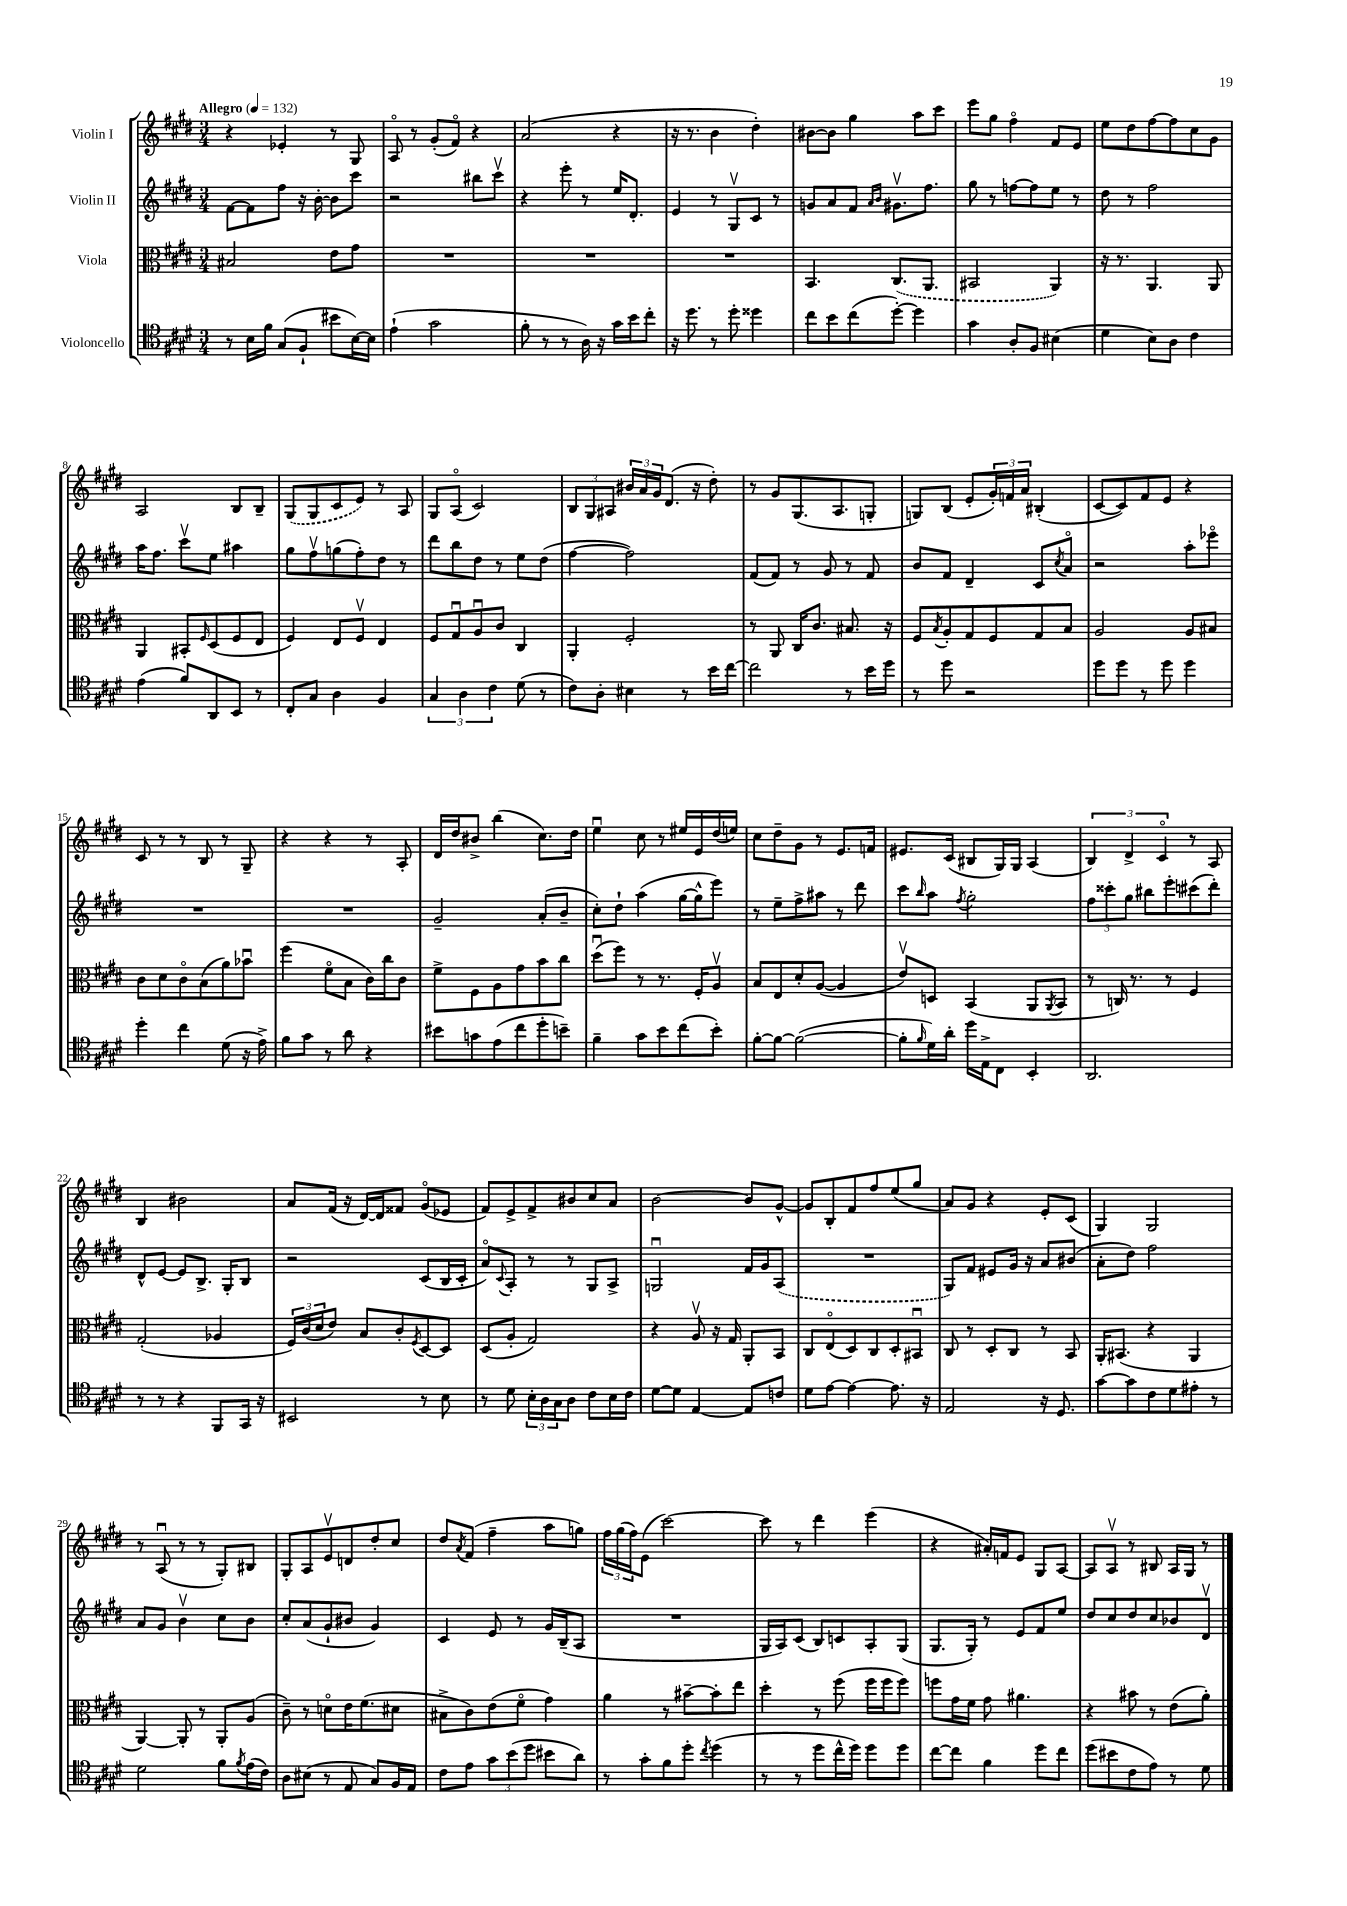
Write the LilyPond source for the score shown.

<<
\new StaffGroup <<
\new Staff = "s0" \with { instrumentName = "Violin I" } {
    \clef treble \key e \major \numericTimeSignature \time 3/4 \tempo "Allegro" 4 = 132
    r4 ees'4-. r8 gis8 |
    a8\flageolet r8 gis'8-.( fis'8\flageolet) r4 |
    a'2( r4 |
    r16 r8. b'4 dis''4-.) |
    bis'8~ bis'8 gis''4 a''8 cis'''8 |
    e'''8 gis''8 fis''4\flageolet fis'8 e'8 |
    e''8 dis''8 fis''8~ fis''8 cis''8 gis'8 |
    a2 b8 b8-- |
    \once \slurDashed gis8( gis8 cis'8 e'8) r8 a8 |
    gis8 a8\flageolet( cis'2) |
    \tuplet 3/2 { b8 gis8 ais8 } \tuplet 3/2 { bis'16 a'16 gis'16 } dis'8.( r16 dis''8-.) |
    r8 gis'8 gis8.( a8. g8-. |
    g8) b8( e'8-. \tuplet 3/2 { gis'16-.) f'16 a'16 } bis4-.( |
    cis'8~ cis'8) fis'8 e'8 r4 |
    cis'8 r8 r8 b8 r8 gis8-- |
    r4 r4 r8 a8-. |
    dis'16 dis''16 bis'8-> b''4( cis''8.) dis''16 |
    e''4\downbow cis''8 r8 eis''16 e'16 dis''16( e''16) |
    cis''8 dis''8-- gis'8 r8 e'8. f'16 |
    eis'8. cis'16( bis8 gis16) gis16 a4( |
    \tuplet 3/2 { b4) dis'4-> cis'4\flageolet } r8 a8 |
    b4 bis'2 |
    a'8 fis'16( r16 dis'16~) dis'16 fisis'8 gis'8\flageolet( ees'8 |
    fis'8) e'8-> fis'8-> bis'8 cis''8 a'8 |
    b'2~ b'8 gis'8~-^ |
    gis'8 b8-. fis'8 fis''8 e''8( gis''8 |
    a'8) gis'8 r4 e'8-. cis'8( |
    gis4) gis2 |
    r8 a8\downbow( r8 r8 gis8-.) bis8 |
    gis8-. a8 e'8\upbow d'8 dis''8-. cis''8 |
    dis''8 \acciaccatura { a'8 } fis'8( fis''4-- a''8 g''8) |
    \tuplet 3/2 { fis''16 gis''16( fis''16) } e'8( cis'''2~) |
    cis'''8 r8 dis'''4 e'''4( |
    r4 ais'16-.) f'16 e'8 gis8 a8~ |
    a8 a8\upbow r8 bis8 a16 gis16 r8 \bar "|." |
}
\new Staff = "s1" \with { instrumentName = "Violin II" } {
    \clef treble \key e \major \numericTimeSignature \time 3/4
    fis'8~ fis'8 fis''8 r16 b'16~-. b'8 cis'''8 |
    r2 bis''8 cis'''8\upbow |
    r4 e'''8-. r8 e''16 dis'8.-. |
    e'4 r8 gis8\upbow cis'8 r8 |
    g'8 a'8 fis'8 \grace { a'16 b'16 } gis'8.\upbow fis''8. |
    gis''8 r8 f''8~ f''8 e''8 r8 |
    dis''8 r8 fis''2 |
    a''16 fis''8. cis'''8\upbow e''8 ais''4 |
    gis''8 fis''8\upbow g''8( fis''8-.) dis''8 r8 |
    dis'''8 b''8 dis''8 r8 e''8 dis''8( |
    fis''4~ fis''2) |
    fis'8( fis'8) r8 gis'8 r8 fis'8 |
    b'8 fis'8 dis'4-- cis'8 \acciaccatura { cis''8 } a'8\flageolet |
    r2 a''8-. ees'''8\flageolet |
    R2. |
    R2. |
    gis'2-- a'8-.( b'8-- |
    cis''8-.) dis''8-! a''4( gis''16~ gis''16-^ e'''8) |
    r8 e''8-- fis''8-> ais''8 r8 dis'''8 |
    cis'''8 \grace { b''16 } a''8 \acciaccatura { fis''8 } gis''2-. |
    \tuplet 3/2 { fis''8 cisis'''8-. gis''8 } bis''8 e'''8-. cis'''8( dis'''8-.) |
    dis'8-^ e'8~ e'8 b8.-> gis16-. b8 |
    r2 cis'8( b16 cis'16-. |
    a'8\flageolet) \appoggiatura { cis'8 } a8-. r8 r8 gis8 a8-> |
    g2\downbow fis'16 gis'16 \once \slurDashed a8( |
    R2. |
    gis8) fis'8 eis'8 gis'16 r16 a'8 bis'8( |
    a'8-. dis''8) fis''2 |
    a'8 gis'8 b'4\upbow cis''8 b'8 |
    cis''8-. a'8( gis'8-! bis'8 gis'4) |
    cis'4 e'8 r8 gis'16 b16--( a8 |
    R2. |
    gis16 a16) cis'8( b8) c'8 a8-. gis8( |
    gis8. gis16-.) r8 e'8 fis'8 e''8 |
    dis''8 cis''8 dis''8 cis''8 bes'8 dis'8\upbow \bar "|." |
}
\new Staff = "s2" \with { instrumentName = "Viola" } {
    \clef alto \key e \major \numericTimeSignature \time 3/4
    bis2 e'8 gis'8 |
    R2. |
    R2. |
    R2. |
    b,4. \once \slurDashed cis8.( a,8. |
    bis,2 a,4) |
    r16 r8. a,4. a,8 |
    a,4 bis,8-. \grace { fis16 } dis8( fis8 e8 |
    fis4) e8 fis8\upbow e4 |
    fis8 gis8\downbow a8\downbow cis'8 cis4 |
    a,4-. fis2-. |
    r8 a,8 cis16 cis'8. bis8. r16 |
    fis8 \acciaccatura { b8 } a8-. gis8 fis8 gis8 b8 |
    a2 a8 bis8 |
    cis'8 dis'8 cis'8\flageolet b8( a'8) bes'8\downbow |
    fis''4( fis'8\flageolet b8 cis'16) cis''16 cis'8 |
    fis'8-> fis8 a8 gis'8 b'8 cis''8 |
    dis''8\downbow( fis''8) r8 r8. fis16-. a8\upbow |
    b8 e8 dis'8-. a8~( a4 |
    e'8\upbow) d8 b,4( a,8 \acciaccatura { a,8 } b,8 |
    r8 c16) r8. r8 fis4 |
    gis2-.( aes4 |
    \tuplet 3/2 { fis16) cis'16( dis'16 } e'8) b8 cis'8-. \acciaccatura { fis8 } dis8~ dis8 |
    dis8( a8-. gis2) |
    r4 a8\upbow r16 gis16 a,8-. b,8 |
    cis8 e8\flageolet( dis8) cis8 dis8-. bis,8\downbow |
    cis8 r8 dis8-. cis8 r8 b,8 |
    a,16-. bis,8.( r4 a,4 |
    a,4~) a,8-. r8 a,8-. a8( |
    cis'8--) r8 d'8\flageolet e'16 fis'8.( dis'8 |
    bis8-> cis'8) e'8( fis'8\flageolet gis'4) |
    a'4 r8 bis'8~-- bis'8-. e''8 |
    dis''4-. r8 fis''8( fis''16 fis''16 fis''8) |
    f''8 gis'16 fis'16 gis'8 ais'4. |
    r4 bis'8 r8 e'8( a'8-.) \bar "|." |
}
\new Staff = "s3" \with { instrumentName = "Violoncello" } {
    \clef tenor \key e \major \numericTimeSignature \time 3/4
    r8 b16 fis'16 gis8( fis8-! bis'8 b16~) b16 |
    e'4-!( gis'2 |
    fis'8-. r8 r8 a16) r16 gis'16 b'16 cis''8-. |
    r16 dis''8. r8 dis''8-. disis''4 |
    cis''8 b'8 cis''8( dis''8~-.) dis''4 |
    gis'4 a8-. fis8 bis4( |
    dis'4 b8) a8 cis'4 |
    e'4( fis'8) a,8 b,8 r8 |
    cis8-. gis8 a4 fis4 |
    \tuplet 3/2 { gis4 a4 cis'4 } dis'8( r8 |
    cis'8) a8-. bis4 r8 b'16 cis''16~ |
    cis''2 r8 b'16 dis''16 |
    r8 dis''8 r2 |
    dis''8 dis''8 r8 dis''8 dis''4 |
    dis''4-. cis''4 dis'8( r16 e'16->) |
    fis'8 gis'8 r8 a'8 r4 |
    bis'8 g'8 e'8( cis''8 dis''8-. b'8--) |
    fis'4-- gis'8 b'8 cis''8( b'8-.) |
    fis'8~-. fis'8~ fis'2~( |
    fis'8-. \grace { fis'16 } dis'16) a'16-. dis''16 e16-> cis8 b,4-. |
    a,2. |
    r8 r8 r4 fis,8 gis,16 r16 |
    bis,2 r8 b8 |
    r8 dis'8 \tuplet 3/2 { b16-. a16 gis16 } a8 cis'8 b16 cis'16 |
    dis'8~ dis'8 e4~ e8 c'8 |
    dis'8 e'8~ e'4~ e'8. r16 |
    e2 r16 dis8. |
    gis'8~ gis'8 cis'8 dis'8 eis'8-. r8 |
    dis'2 fis'8 \acciaccatura { fis'8 } e'16( cis'16) |
    a8 bis8( r8 e8 gis8) fis16 e16 |
    cis'8 e'8 \tuplet 3/2 { gis'8 b'8( dis''8 } bis'8 a'8) |
    r8 gis'8-. fis'8 dis''8-. \acciaccatura { cis''8 } dis''4( |
    r8 r8 dis''8 cis''16-^ dis''16) dis''8 dis''8 |
    cis''8~ cis''8 fis'4 dis''8 cis''8 |
    dis''8( bis'8 cis'8 e'8) r8 dis'8 \bar "|." |
}
>>
>>
